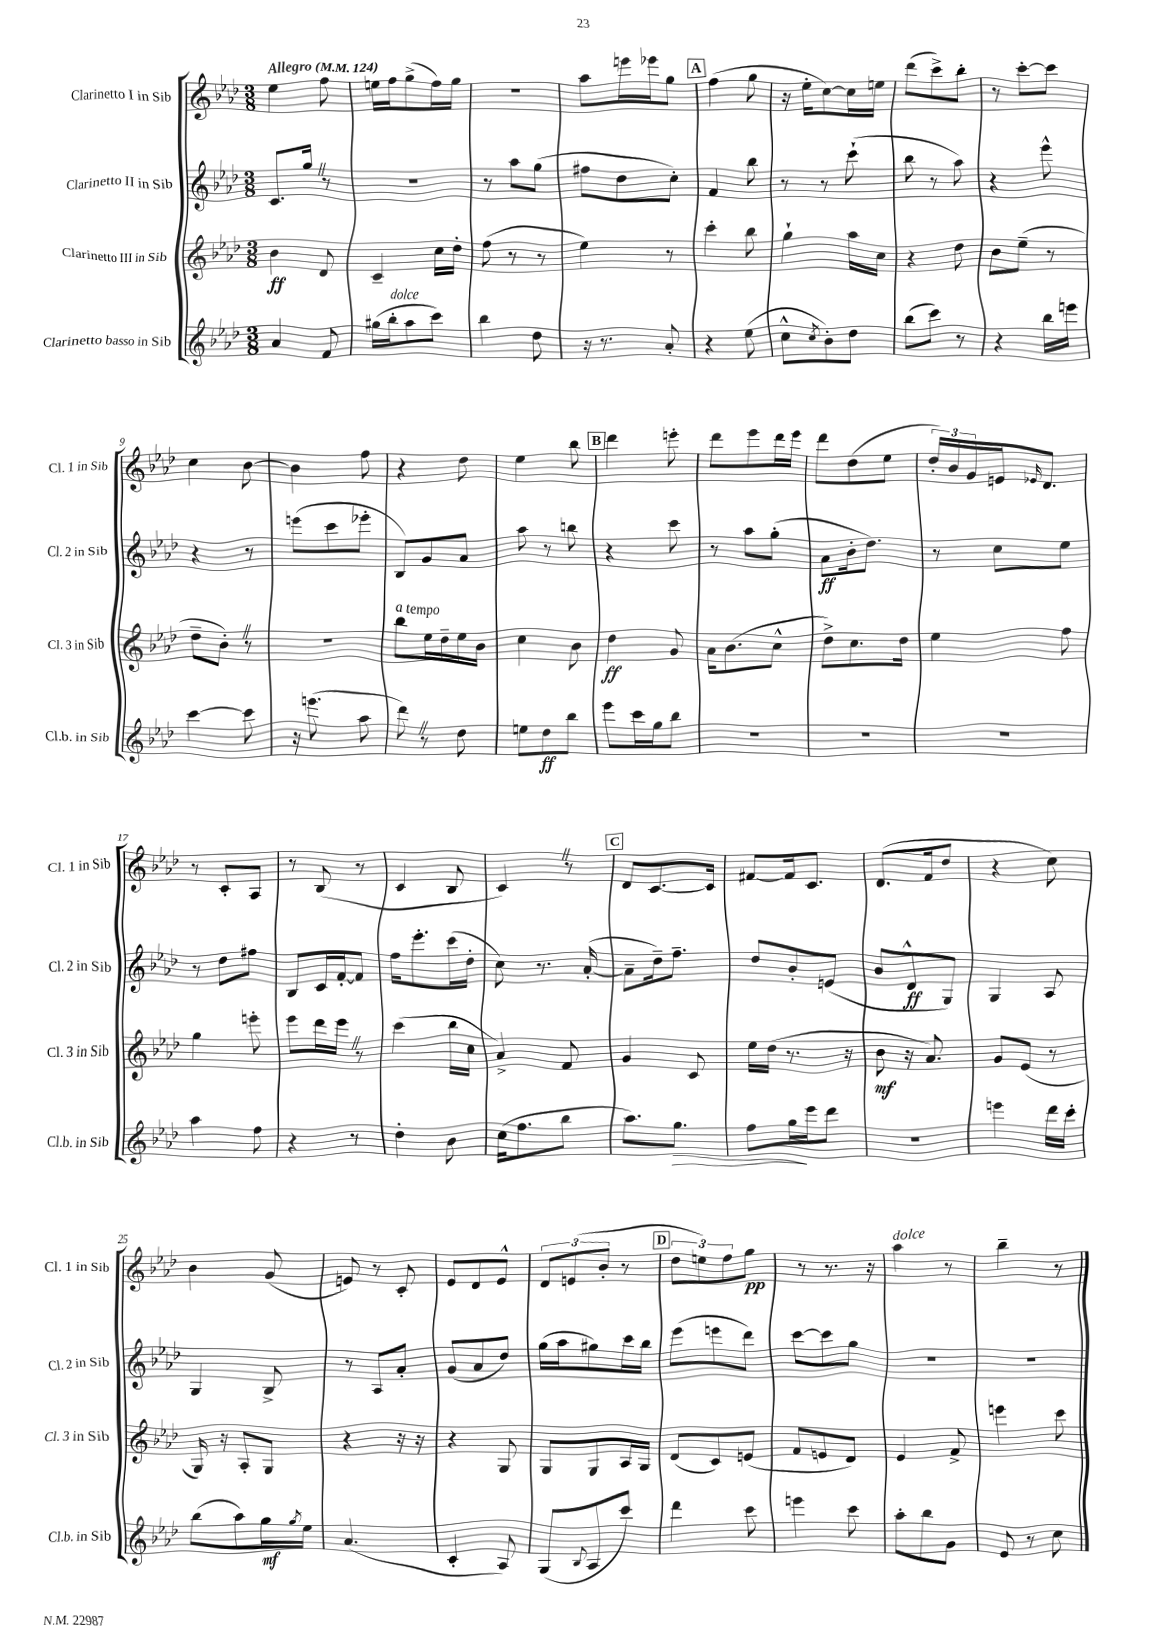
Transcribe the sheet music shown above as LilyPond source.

<<
\new StaffGroup <<
\new Staff = "s0" \with { instrumentName = "Clarinetto I in Sib" shortInstrumentName = "Cl. 1 in Sib" } {
    \clef treble \key aes \major \numericTimeSignature \time 3/8 \tempo "Allegro" 4 = 124
    ees''4 f''8 |
    e''16 f''16 g''8->( f''16) g''16 |
    R4. |
    aes''8 e'''16 ees'''16 g''8 |
    \mark \markup { \box "A" } f''4( g''8 |
    r16 ees''16-. c''8~) c''16 e''16 |
    des'''8( c'''8->) bes''8-. |
    r8 c'''8~-. c'''8 |
    c''4 bes'8~ |
    bes'4 f''8 |
    r4 des''8 |
    ees''4 bes''8 |
    \mark \markup { \box "B" } des'''4 e'''8-. |
    des'''8 ees'''8 des'''16 ees'''16 |
    des'''8 des''8( ees''8 |
    \tuplet 3/2 { des''16-.) bes'16 g'16 } e'16 \grace { ees'16 } des'8. |
    r8 c'8-. aes8 |
    r8 bes8( r8 |
    c'4 bes8 |
    c'4) \once \override BreathingSign.text = \markup { \musicglyph "scripts.caesura.straight" } \breathe r8 |
    \mark \markup { \box "C" } des'8 c'8.~ c'16 |
    fis'8~ fis'16 c'8. |
    des'8.( f'16 des''8 |
    r4 c''8) |
    bes'4 g'8( |
    e'8) r8 c'8-. |
    ees'8 des'8 ees'8-^ |
    \tuplet 3/2 { des'8 e'8( bes'8-. } r8 |
    \mark \markup { \box "D" } \tuplet 3/2 { des''8 e''8) f''8 } g''8\pp |
    r8 r8. r16 |
    aes''4^\markup { \italic "dolce" } r8 |
    bes''4-- r8 \bar "|." |
}
\new Staff = "s1" \with { instrumentName = "Clarinetto II in Sib" shortInstrumentName = "Cl. 2 in Sib" } {
    \clef treble \key aes \major \numericTimeSignature \time 3/8
    c'8. g''16 \once \override BreathingSign.text = \markup { \musicglyph "scripts.caesura.straight" } \breathe r8 |
    R4. |
    r8 aes''8 g''8( |
    fis''8 des''8 c''8-.) |
    \mark \markup { \box "A" } f'4 bes''8 |
    r8 r8 c'''8-!( |
    bes''8 r8 aes''8) |
    r4 ees'''8-^ |
    r4 r8 |
    e'''8( c'''8 ees'''8-. |
    bes8) g'8 aes'8 |
    aes''8 r8 b''8 |
    \mark \markup { \box "B" } r4 c'''8 |
    r8 aes''8 g''8-.( |
    aes'8\ff bes'16-. des''8.) |
    r8 c''8 ees''8 |
    r8 des''8 fis''8 |
    bes8 c'16 f'16~-. f'8 |
    f''16 ees'''8.-. c'''16( des''16-. |
    c''8) r8. aes'16~-.( |
    \mark \markup { \box "C" } aes'8-- des''16--) f''8.-- |
    des''8 bes'8-. e'8( |
    bes'8 des'8-^\ff g8) |
    g4 aes8 |
    g4 bes8-> |
    r8 aes8 aes'8-. |
    g'8( aes'8 des''8) |
    g''16( aes''16 gis''8) c'''16 bes''16 |
    \mark \markup { \box "D" } ees'''8( e'''8 des'''8) |
    c'''8~ c'''8 g''8 |
    R4. |
    R4. \bar "|." |
}
\new Staff = "s2" \with { instrumentName = "Clarinetto III in Sib" shortInstrumentName = "Cl. 3 in Sib" } {
    \clef treble \key aes \major \numericTimeSignature \time 3/8
    bes'4\ff des'8 |
    c'4-- c''16 des''16-. |
    f''8( r8 r8 |
    ees''4) r8 |
    \mark \markup { \box "A" } c'''4-. bes''8 |
    g''4-! aes''16 c''16 |
    r4 des''8 |
    bes'8 ees''8--( r8 |
    des''8-- bes'8-.) \once \override BreathingSign.text = \markup { \musicglyph "scripts.caesura.straight" } \breathe r8 |
    r4. |
    bes''8^\markup { \italic "a tempo" } ees''16 des''16-- ees''16 bes'16 |
    c''4 bes'8 |
    \mark \markup { \box "B" } des''4\ff g'8 |
    aes'16 bes'8.( c''8-^ |
    des''8->) c''8. des''16 |
    ees''4 f''8 |
    g''4 e'''8-. |
    ees'''8 des'''16 ees'''16 \once \override BreathingSign.text = \markup { \musicglyph "scripts.caesura.straight" } \breathe r8 |
    c'''4( bes''16 c''16 |
    aes'4->) f'8 |
    \mark \markup { \box "C" } g'4 c'8 |
    ees''16 des''16( r8. r16 |
    bes'8\mf r16 aes'8.) |
    g'8 ees'8( r8 |
    g16) r16 aes8-. g8 |
    r4 r16 r16 |
    r4 g8 |
    g8 g8 aes16 g16 |
    \mark \markup { \box "D" } des'8( c'8) e'8( |
    f'8 e'8 des'8) |
    ees'4 f'8-> |
    e'''4 c'''8 \bar "|." |
}
\new Staff = "s3" \with { instrumentName = "Clarinetto basso in Sib" shortInstrumentName = "Cl.b. in Sib" } {
    \clef treble \key aes \major \numericTimeSignature \time 3/8
    aes'4 f'8 |
    gis''16( bes''16-.^\markup { \italic "dolce" } aes''8 c'''8) |
    bes''4 des''8 |
    r16 r8. aes'8-. |
    \mark \markup { \box "A" } r4 ees''8( |
    c''8-^ \acciaccatura { c''8 } bes'8-.) des''8 |
    bes''8( c'''8) r8 |
    r4 bes''16 e'''16 |
    c'''4~ c'''8 |
    r16 e'''8.( aes''8 |
    des'''8) \once \override BreathingSign.text = \markup { \musicglyph "scripts.caesura.straight" } \breathe r8 des''8 |
    e''8 des''8\ff bes''8 |
    \mark \markup { \box "B" } ees'''8 c'''16 g''16 bes''8 |
    R4. |
    R4. |
    R4. |
    aes''4 f''8 |
    r4 r8 |
    des''4-. bes'8 |
    c''16( f''8. bes''8 |
    \mark \markup { \box "C" } aes''8.) g''8.\> |
    f''8 g''16\! ees'''16 des'''8 |
    R4. |
    e'''4 des'''16 c'''16-. |
    bes''8( aes''8) g''16\mf \acciaccatura { g''8 } ees''16 |
    aes'4.( |
    c'4-. aes8) |
    g8( \appoggiatura { bes8 } aes8 c'''8) |
    \mark \markup { \box "D" } des'''4 c'''8 |
    e'''4 c'''8 |
    aes''8-. bes''8 g'8 |
    ees'8 r8 c''8 \bar "|." |
}
>>
>>
